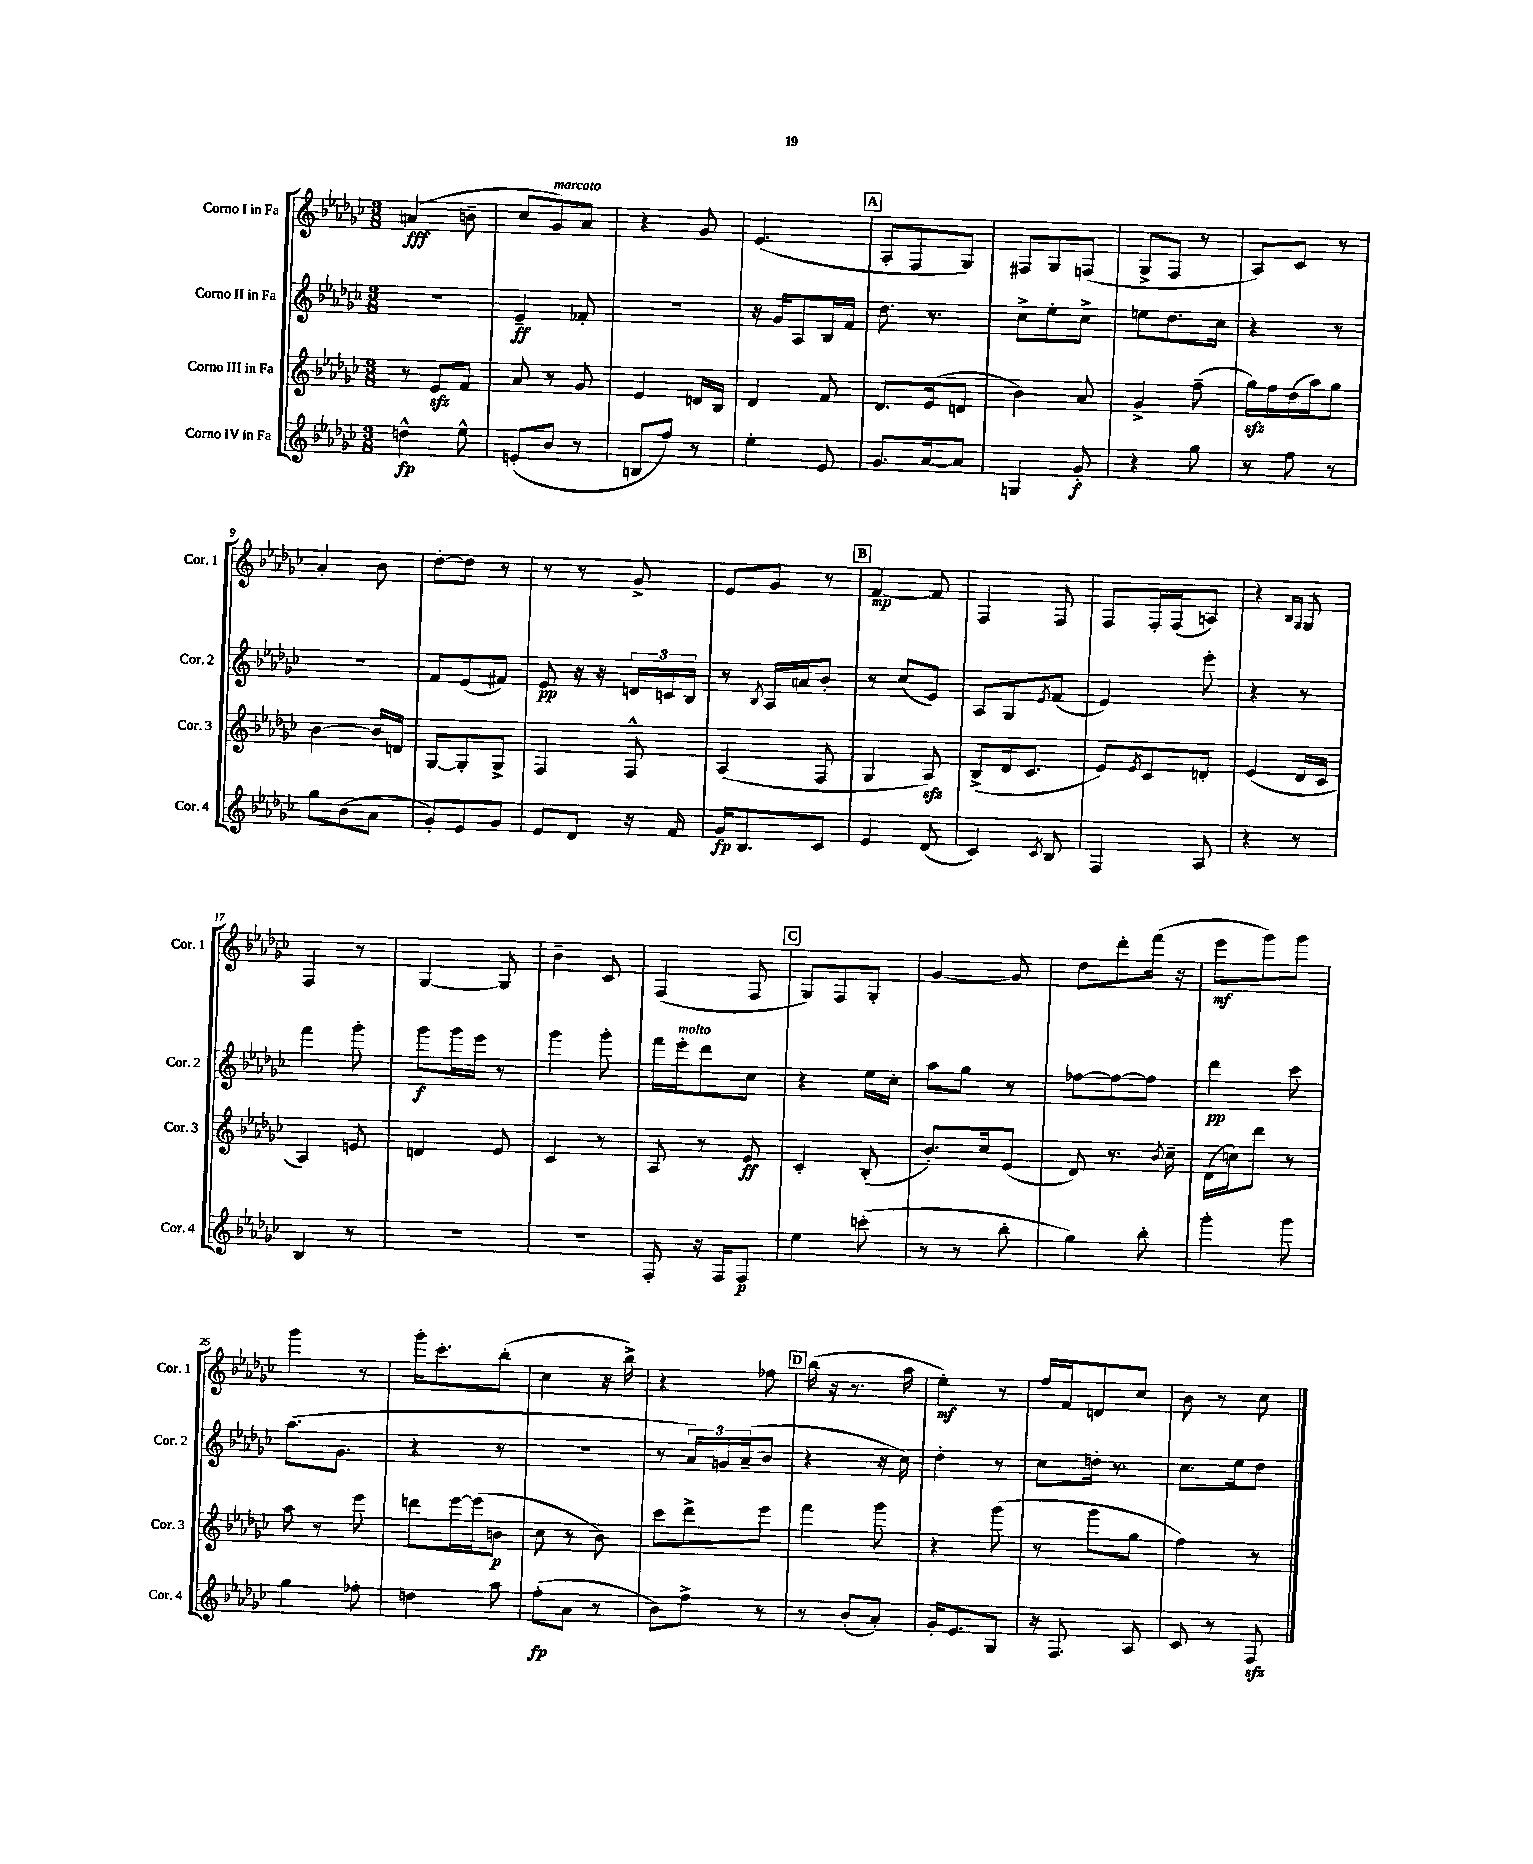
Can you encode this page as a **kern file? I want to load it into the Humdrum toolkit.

**kern	**kern	**kern	**kern
*staff4	*staff3	*staff2	*staff1
*clefG2	*clefG2	*clefG2	*clefG2
*k[b-e-a-d-g-c-]	*k[b-e-a-d-g-c-]	*k[b-e-a-d-g-c-]	*k[b-e-a-d-g-c-]
*M3/8	*M3/8	*M3/8	*M3/8
4dd^^	8r	4.r	(4a
.	8e-	.	.
8ee-^^	8f	.	8b~
=	=	=	=
(8e'	8a-	4e-~	8cc-
8b-	8r	.	8g-)
8r	8g-	8f-'	8a-
=	=	=	=
8B	4e-	4.r	4r
8ff)	.	.	.
8r	16d	.	8g-
.	16B-	.	.
=	=	=	=
4ee-'	4d-	16r	(4.e-
.	.	16g-	.
.	.	8A-	.
8e-	8f	16B-	.
.	.	16f	.
=	=	=	=
8.g-	8.d-	8.dd-	8A-'
.	.	.	8F
[16a-	(16e-	8.r	.
8a-]	8d	.	8G-)
=	=	=	=
4G	4b-)	8cc-^	8F#
.	.	8ee-'	8G-
8g-'	8a-	8cc-^	(8F
=	=	=	=
4r	4g-^	8ee	8G-^
.	.	8.dd-	8F
8gg-	(8ff~	.	8r
.	.	16cc-	.
=	=	=	=
8r	16gg-)	4r	8A-)
.	16ff	.	.
8ff	(16dd-	.	8c-
.	16aa-)	.	.
8r	8gg-	8r	8r
=	=	=	=
8gg-	[4b-	4.r	4a-'
(8b-	.	.	.
8a-	16b-]	.	8b-
.	16d	.	.
=	=	=	=
8g-')	[8G-	8f	[8dd-'
8e-	8G-']	(8e-	8dd-]
8g-	8G-^	8f#)	8r
=	=	=	=
8e-	4F	8e-	8r
8d-	.	16r	8r
.	.	16r	.
16r	8F^^	24d	8g-^
.	.	24c	.
16f	.	.	.
.	.	24B-	.
=	=	=	=
16g-	(4A-	8r	8e-
8.B-	.	.	.
.	.	8qB-	.
.	.	16A-	8g-
.	.	16a	.
8c-	8F	8b-'	8r
=	=	=	=
4e-	4G-	8r	[4f
.	.	(8cc-	.
(8d-	8A-)	8e-)	8f]
=	=	=	=
4c-)	(8B-^	8A-	4F
.	16d-	8G-	.
.	8.c-	.	.
8qc-	.	8qe-	.
8B-	.	(8f	8F
=	=	=	=
4F	8e-)	4e-)	8F
.	8qe-	.	.
.	8c-	.	16F'
.	.	.	(16F
8A-	8d'	8eee-'	8A)
=	=	=	=
4r	(4e-	4r	4r
.	.	.	16qqB-
.	.	.	16qqG-
8r	16d-	8r	8G-
.	16c-	.	.
=	=	=	=
4B-	4A-)	4fff	4F
8r	8e	8ggg-'	8r
=	=	=	=
4.r	4d	8ggg-	[4G-
.	.	16ggg-	.
.	.	16eee-	.
.	8e-	8r	8G-]
=	=	=	=
4.r	4c-	4ggg-	4b-~
.	8r	8ggg-'	8c-
=	=	=	=
8F'	8A-	16fff	(4F
.	.	16eee-'	.
16r	8r	8ddd-	.
16F	.	.	.
8F	8e-	8cc-	8F
=	=	=	=
4ee-	4c-'	4r	8G-)
.	.	.	8F
(8ccc'	(8B-'	16ee-	8G-'
.	.	16cc-'	.
=	=	=	=
8r	8.b-')	8aa-	[4g-
8r	.	8gg-	.
.	16cc-	.	.
8bb-'	(8e-	8r	8g-]
=	=	=	=
4gg-)	8d-)	[8ff-	8dd-
.	8.r	8ff-_	8ddd-'
8bb-'	.	8ff-]	(16fff
.	8qb-	.	.
.	16cc-~	.	16r
=	=	=	=
4ggg-'	(16d-	4ddd-	8eee-
.	16cc)	.	.
.	8ddd-	.	8ggg-)
8ggg-	8r	8ccc-	8ggg-
=	=	=	=
4gg-	8aa-	(8.aa-	4ggg-
.	8r	.	.
.	.	8.g-	.
8ff-'	8eee-	.	8r
=	=	=	=
4dd	8ddd	4r	16ggg-'
.	.	.	8.ccc-'
.	[16eee-	.	.
.	(16eee-]	.	.
8aa-	8b	8r	(8bb-'
=	=	=	=
(8ff'	8cc-	4.r	4cc-
8a-	8r	.	.
8r	8b-)	.	16r
.	.	.	16bb-^)
=	=	=	=
8b-)	8ccc-	8r	4r
8ff^	8ddd-^	24a-)	.
.	.	24g	.
.	.	(24a-~	.
8r	8eee-	8b-	8ff-
=	=	=	=
8r	4fff	4r	(16bb-
.	.	.	16r
(8b-'	.	.	8.r
8a-')	8ggg-	16r	.
.	.	16cc-)	16aa-
=	=	=	=
16g-'	4r	4dd-'	4ee-')
8.e-	.	.	.
8G-	(8ggg-	8r	8r
=	=	=	=
16r	8r	8cc-	16ff
8.F	.	.	16f
.	8ggg-	16dd'	8d
.	.	8.r	.
8A-	8gg-	.	8cc-
=	=	=	=
8c-	4ff)	8.cc-	8b-
8r	.	.	8r
.	.	16ee-	.
8F	8r	8dd-	8cc-
==	==	==	==
*-	*-	*-	*-
